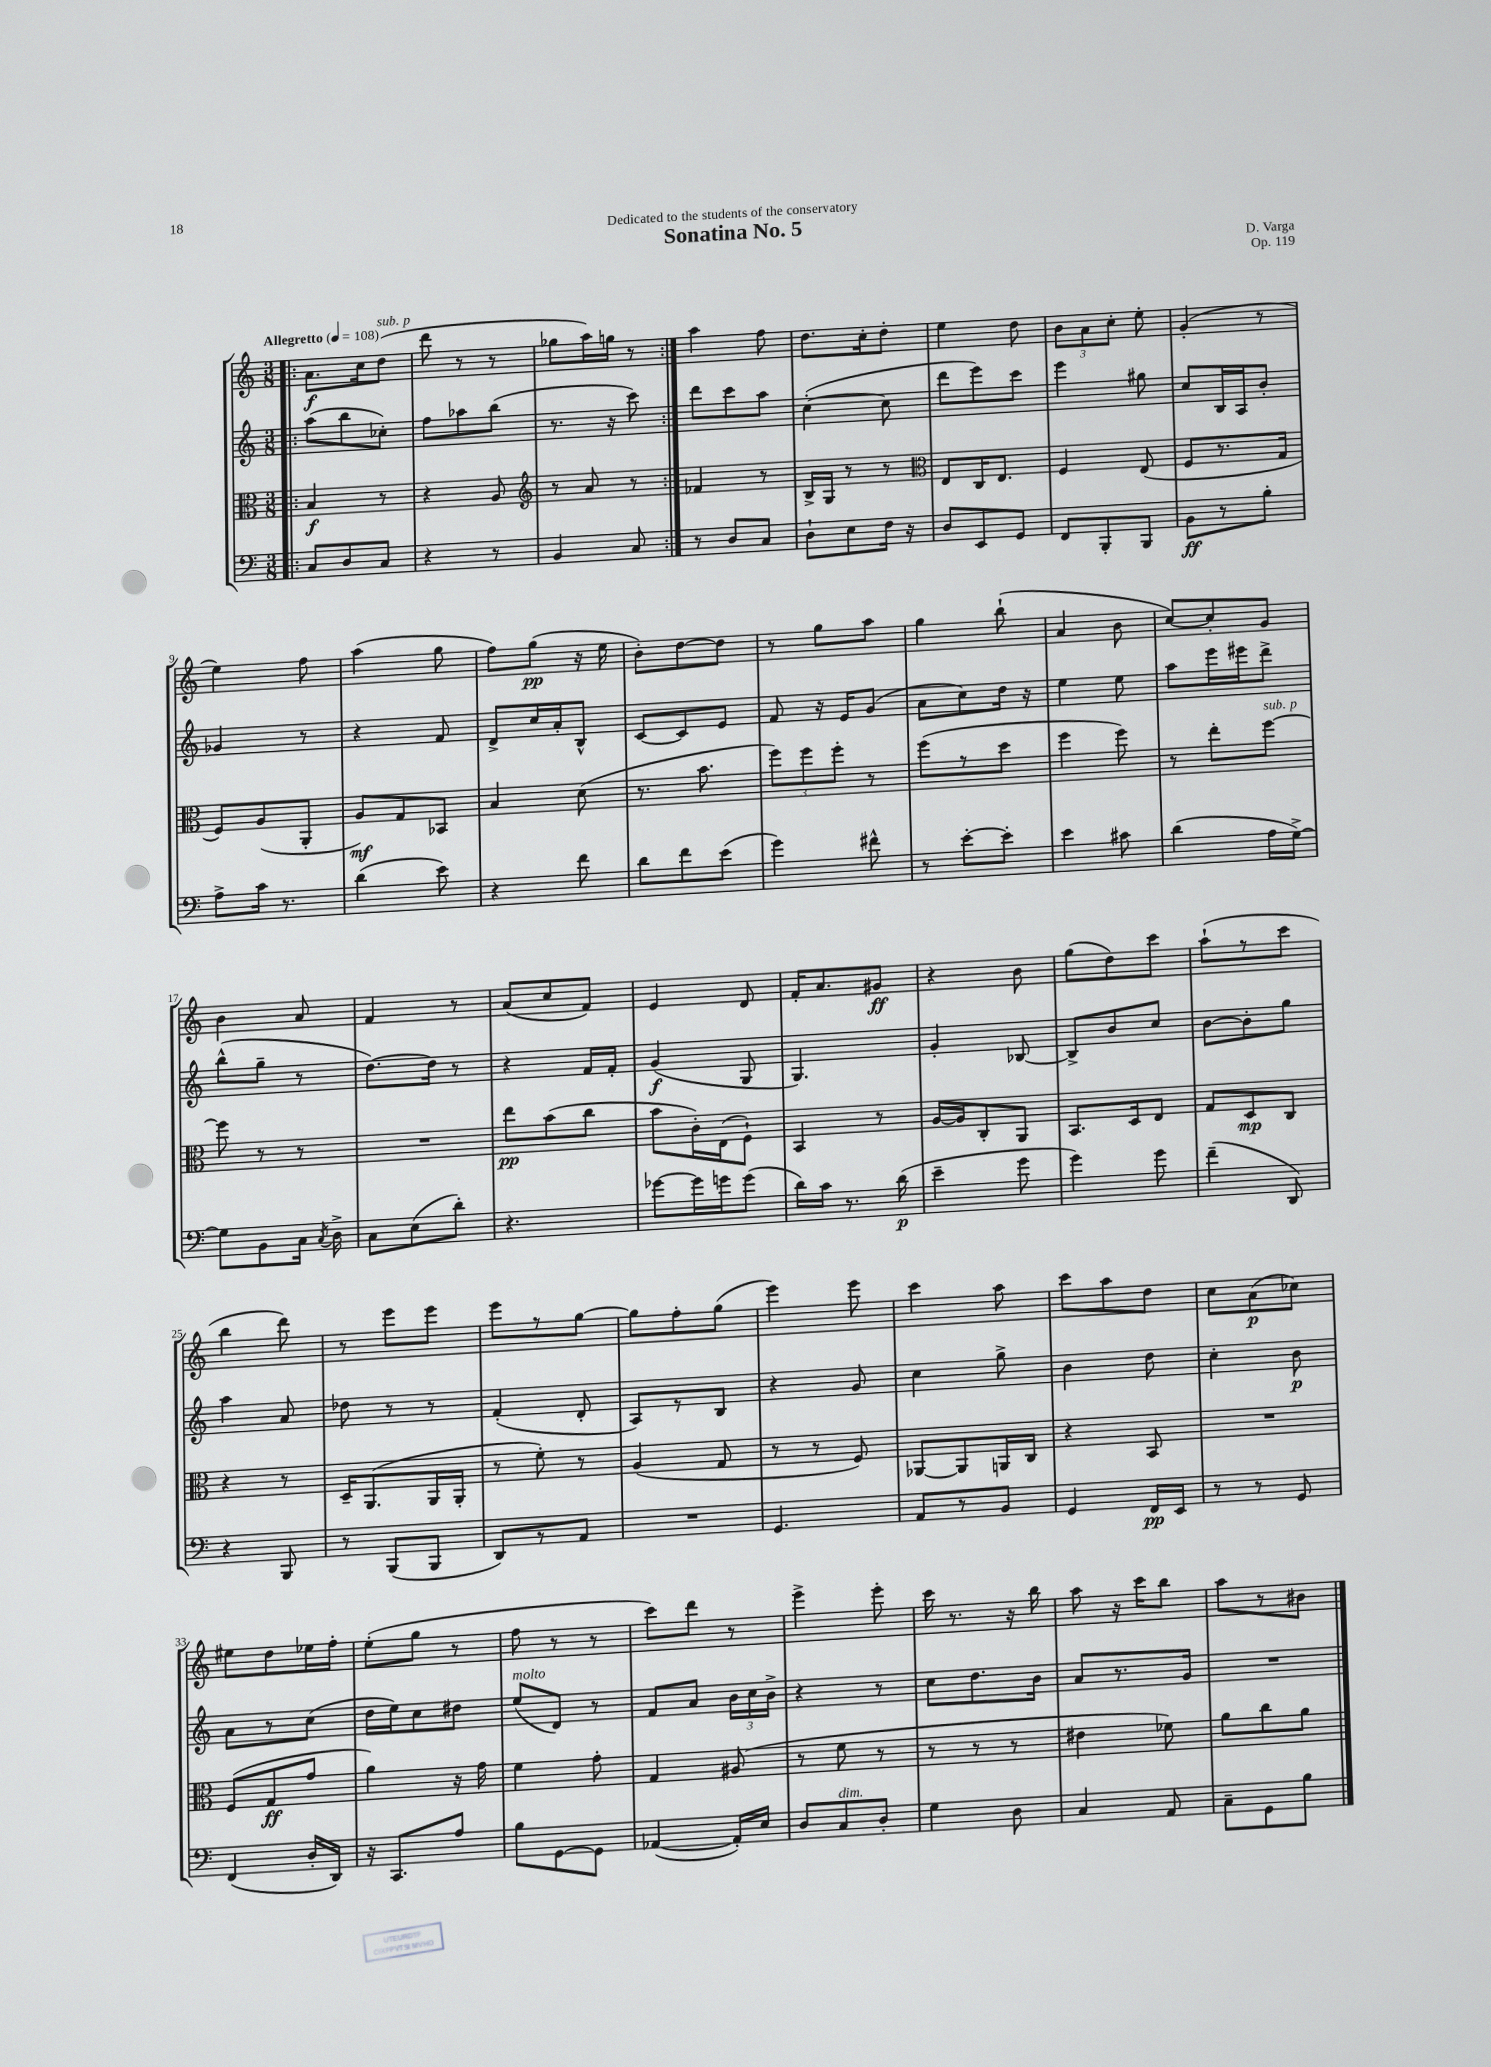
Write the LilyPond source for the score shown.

\header { title = "Sonatina No. 5" composer = "D. Varga" dedication = "Dedicated to the students of the conservatory" opus = "Op. 119" }
<<
\new StaffGroup <<
\new Staff = "s0" {
    \clef treble \key c \major \numericTimeSignature \time 3/8 \tempo "Allegretto" 4 = 108
    \autoBeamOff \repeat volta 2 { \bar ".|:" a'8.[\f c''16 d''8]^\markup { \italic "sub. p" }( |
    d'''8 r8 r8 |
    ges''8[ a''16) g''16] r8 | }
    a''4 f''8 |
    d''8.[ c''16-. d''8]-. |
    e''4 d''8 |
    \tuplet 3/2 { b'8[ a'8 c''8]-. } e''8-. |
    g'4-.( r8 |
    e''4) f''8 |
    a''4( g''8 |
    f''8[) g''8]\pp( r16 e''16 |
    b'8[-.) d''8~ d''8] |
    r8 g''8[ a''8] |
    g''4 b''8-!( |
    a'4 b'8 |
    c''8[~) c''8-. g'8] |
    b'4 a'8 |
    f'4 r8 |
    a'8[( c''8 f'8]) |
    e'4 d'8 |
    f'16[-. a'8. gis'8]\ff |
    r4 b'8 |
    g''8[( d''8) c'''8] |
    a''8[-!( r8 c'''8] |
    b''4 d'''8) |
    r8 e'''8[ e'''8] |
    e'''8[ r8 g''8]~ |
    g''8[ f''8-. g''8]( |
    e'''4) e'''8 |
    c'''4 a''8 |
    c'''8[ a''8 d''8] |
    c''8[ a'8\p( ces''8]) |
    eis''8[ d''8 ees''16 f''16]-. |
    e''8[-.( g''8] r8 |
    f''8 r8 r8 |
    c'''8[) d'''8] r8 |
    e'''4-> e'''8-. |
    c'''16 r8. r16 b''16 |
    a''8 r16 c'''16[ b''8] |
    a''8[ r8 bis'8] \bar "|." |
}
\new Staff = "s1" {
    \clef treble \key c \major \numericTimeSignature \time 3/8
    \autoBeamOff \repeat volta 2 { \bar ".|:" a''8[( b''8 ces''8]-.) |
    f''8[ aes''8 b''8]( |
    r8. r16 c'''8) | }
    d'''8[ c'''8 a''8] |
    c''4~-.( c''8 |
    d'''8[ e'''8) c'''8] |
    e'''4 gis''8 |
    c''8[ b16 a16 b'8]-. |
    ges'4 r8 |
    r4 f'8 |
    d'8[-> c''16 a'16-. b8]-^ |
    c'8[~ c'8 e'8] |
    f'8 r16 e'16[ g'8]( |
    a'8[ c''8) d''16] r16 |
    e''4 e''8 |
    a''8[ e'''16 eis'''16 d'''8]-> |
    b''8[-^( g''8]-- r8 |
    d''8.[~) d''16] r8 |
    r4 f'16[ f'16]-. |
    g'4\f( g8 |
    g4.) |
    g'4-. bes8~ |
    bes8[-> b'8 c''8] |
    b'8[~ b'8-. g''8] |
    a''4 a'8 |
    des''8 r8 r8 |
    f'4-.( d'8-. |
    a8[) r8 b8] |
    r4 g'8 |
    c''4 g''8-> |
    b'4 d''8 |
    c''4-. b'8\p |
    a'8[ r8 c''8]( |
    d''16[ e''16) c''8 dis''8] |
    e''8[^\markup { \italic "molto" }( d'8]) r8 |
    f'8[ a'8] \tuplet 3/2 { b'16[ c''16 b'16]-> } |
    r4 r8 |
    c''8[ d''8. b'16] |
    a'8[ r8. g'16] |
    R4. \bar "|." |
}
\new Staff = "s2" {
    \clef alto \key c \major \numericTimeSignature \time 3/8
    \autoBeamOff \repeat volta 2 { \bar ".|:" b4\f r8 |
    r4 a8 |
    \clef treble r8 a'8 r8 | }
    fes'4 r8 |
    b16[-> g16] r8 r8 |
    \clef alto e8[ c16 e8.] |
    f4 e8( |
    f8[ r8. g16] |
    f8[) a8( a,8]-. |
    a8[\mf) g8 bes,8] |
    b4 d'8( |
    r8. b'8. |
    \tuplet 3/2 { f''8[) f''8 f''8]-. } r8 |
    f''8[( r8 d''8] |
    f''4 f''8) |
    r8 e''8[-. f''8]~^\markup { \italic "sub. p" } |
    f''8 r8 r8 |
    R4. |
    e''8[\pp b'8( c''8] |
    b'8[ c'16-.) e16( f8]-!) |
    b,4 r8 |
    a16[~ a16 c8-. a,8] |
    b,8.[ d16 e8] |
    g8[ d8\mp c8] |
    r4 r8 |
    d16[-- a,8.( a,16 a,16]-. |
    r8 f'8-.) r8 |
    a4( g8 |
    r8 r8 f8) |
    aes,8[~ aes,8 a,16 c16] |
    r4 b,8 |
    R4. |
    f8[( g8\ff g'8] |
    a'4) r16 g'16 |
    f'4 g'8-. |
    g4 ais8( |
    r8 f'8 r8 |
    r8 r8 r8 |
    eis'4 fes'8) |
    a'8[ c''8 a'8] \bar "|." |
}
\new Staff = "s3" {
    \clef bass \key c \major \numericTimeSignature \time 3/8
    \autoBeamOff \repeat volta 2 { \bar ".|:" c8[ d8 c8] |
    r4 r8 |
    b,4 c8 | }
    r8 d8[ c8] |
    d8[-! e8 f16] r16 |
    d8[ e,8 g,8] |
    f,8[ b,,8-. b,,8] |
    b,8[\ff r8 b8]-. |
    a8[-> c'16] r8. |
    d'4( e'8) |
    r4 f'8 |
    d'8[ f'8 e'8]( |
    g'4) fis'8-^ |
    r8 e'8[~-. e'8]-. |
    e'4 cis'8 |
    d'4( a16[ g16]~->) |
    g8[ b,8 c16] \acciaccatura { c8 } d16-> |
    c8[ e8( d'8]-.) |
    r4. |
    ges'8[~ ges'16 g'16 g'8]( |
    d'16[) c'16] r8. d'16\p( |
    e'4-- g'8 |
    g'4) g'8 |
    f'4--( d,8) |
    r4 b,,8 |
    r8 b,,8[( b,,8] |
    d,8[) r8 a,8] |
    R4. |
    g,4. |
    a,8[ r8 b,8] |
    g,4 f,16[\pp e,16] |
    r8 r8 g,8 |
    f,4( d16[-. d,16]) |
    r16 c,8.[ a8] |
    b8[ g,8~ g,8] |
    aes,4~( aes,16[-.) e16] |
    d8[ c8^\markup { \italic "dim." } d8]-. |
    g4 d8 |
    c4 a,8 |
    c8[-- g,8 b8] \bar "|." |
}
>>
>>
